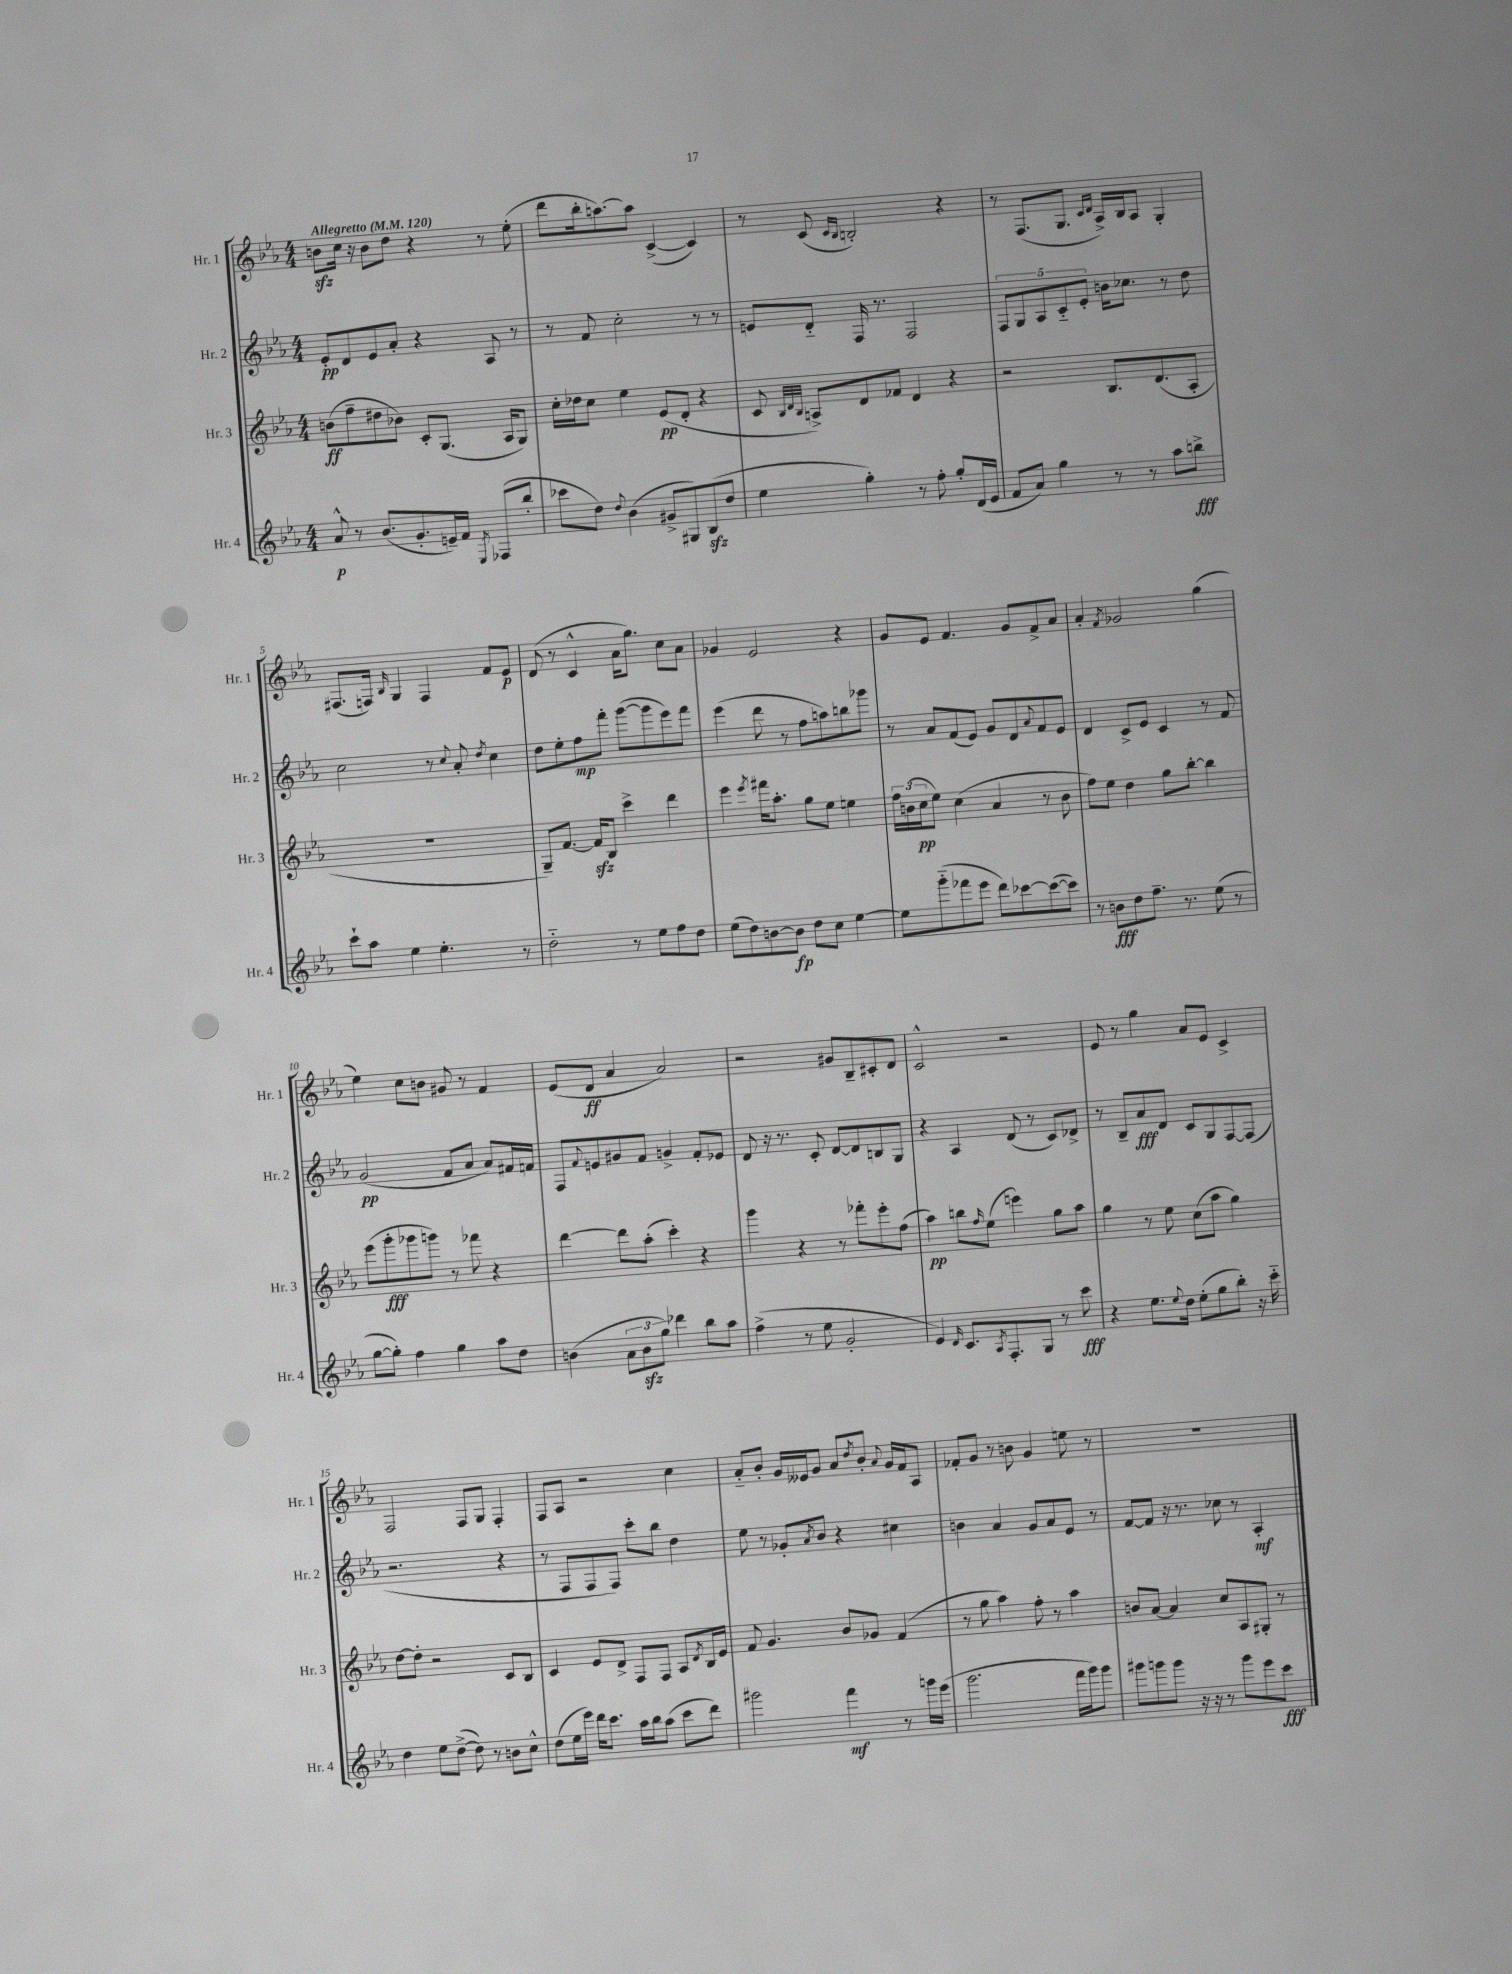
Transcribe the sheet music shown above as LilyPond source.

<<
\new StaffGroup <<
\new Staff = "s0" \with { instrumentName = "Hr. 1" shortInstrumentName = "Hr. 1" } {
    \clef treble \key ees \major \numericTimeSignature \time 4/4 \tempo "Allegretto" 4 = 120
    b'8\sfz c''16 r16 b'8 d''8 r4 r8 ees''8-.( |
    d'''8 bes''16-. a''8.~) a''8 c'4~->( c'4) |
    r8 c'8( \grace { c'16 bes16 } b2-.) r4 |
    r8 f8.( g8. \grace { c'16 d'16 } aes16->) bes16 aes8 g4-. |
    fis8.( f16) \grace { bes16 } g4 f4 f'8 ees'8\p |
    d'8( r8 c'4-^ aes'16 g''8.) c''8 aes'8 |
    ges'4 ees'2 r4 |
    g'8 ees'8 f'4. g'8 f'8-> aes'8 |
    aes'4-. \acciaccatura { f'8 } ges'2 g''4( |
    ees''4) c''8 b'8 gis'8 r8 f'4 |
    ees'8( d'8\ff aes'4 aes'2) |
    r2 gis'8 bes8-- cis'8-. d'8 |
    c'2-^ r2 |
    ees'8 r8 g''4 aes'8 ees'8 c'4-> |
    f2 f8 g8 f4-. |
    f8 aes8 r2 c''4 |
    aes'8-_ bes'8-. g'16 eeses'16 g'8 aes'8 \acciaccatura { d''8 } bes'8-. \appoggiatura { aes'8 } g'16 f'16 aes8 |
    fes'8-. g'8 r8 b'8 g'4 e''8 r8 |
    R1 \bar "|." |
}
\new Staff = "s1" \with { instrumentName = "Hr. 2" shortInstrumentName = "Hr. 2" } {
    \clef treble \key ees \major \numericTimeSignature \time 4/4
    ees'8-.\pp d'8 ees'8 aes'8-. r4 aes8 r8 |
    r8 f'8 c''2-. r8 r8 |
    e'8 d'8-_ f16 r8. f2 |
    \tuplet 5/4 { f8 g8 aes8 c'8-_ ees'8-. } b'16 ces''8. r8 d''8 |
    c''2 r8 \appoggiatura { c''8 } aes'8-. \acciaccatura { d''8 } c''4 |
    d''8 ees''8-. f''8\mp f'''8-. g'''8~( g'''8 ees'''8) f'''8 |
    ees'''4( d'''8 r8 f''8 a''8) b''8 ges'''8 |
    r8 aes'8 f'8( ees'8) g'8 d'8 \appoggiatura { aes'8 } f'8 ees'8 |
    d'4 c'8-> ees'8 c'4 r8 f'8 |
    g'2\pp( f'8 aes'8 aes'8) fis'16 f'16 |
    f8 \appoggiatura { f'8 } e'8 gis'8 f'8 g'4-> f'8-. ees'8 |
    d'8 r16 r8. c'8-. d'8~ d'8 b8 g8 |
    r4 aes4 d'8( r8 c'8) des'8-> |
    r8 bes8-- aes'8\fff d'8 c'8 g8 f8~ f8( |
    r2. r4 |
    r8 f8 f8 f8) c'''8-. bes''8 d''4 |
    ees''8 r8 ges'8-. \acciaccatura { aes'8 } bes'8 r4 cis''4 |
    b'4 aes'4 g'8 aes'8 ees'8 r8 |
    f'8~ f'8 r16 r8. ces''8 r8 aes4-.\mf \bar "|." |
}
\new Staff = "s2" \with { instrumentName = "Hr. 3" shortInstrumentName = "Hr. 3" } {
    \clef treble \key ees \major \numericTimeSignature \time 4/4
    b'8\ff( f''8-- dis''8 bes'8) c'8-. g8.( aes16 g8) |
    c''16-. des''16 c''8 ees''4 ees'8\pp( d'8-. r4 |
    c'8 \grace { bes32 d'32 bes32 } a8->) d'8 fes'8 d'4 r4 |
    r2 bes8. d'8.( aes8-. |
    R1 |
    g8--) f'8.~ f'16\sfz bes8 c'''4-> d'''4 |
    ees'''4 \acciaccatura { ees'''8 } fis'''16 aes''8.-. g''8 ees''8 e''4 |
    \tuplet 3/2 { f''16 b'16( c''16\pp } ees''8) c''4( aes'4 r8 b'8 |
    f''8) ees''8 d''4 g''8 bes''8~-. bes''4 |
    ees'''8( g'''8-.\fff ges'''8 g'''8) r8 fes'''8 r4 |
    d'''4~ d'''8 aes''8-.( c'''4-.) r4 |
    g'''4 r4 r8 fes'''8-. ees'''8-. f''8( |
    aes''4\pp) b''8 \grace { f''16 } ees''8( e'''4) g''8 aes''8 |
    g''4 r8 ees''8 c''8( aes''8 g''4) |
    d''8~ d''8-. r2 c'8 bes8 |
    c'4 ees'8 d'8-> f8 f8 aes8 \acciaccatura { d'8 } bes16 ees'16 |
    f'8 g'4. bes'8 ges'8 f'4( |
    r8 g''8 aes''4) f''8-. r8 aes''4 |
    b'8 aes'8~ aes'4 c''8 aes8 gis8-. r8 \bar "|." |
}
\new Staff = "s3" \with { instrumentName = "Hr. 4" shortInstrumentName = "Hr. 4" } {
    \clef treble \key ees \major \numericTimeSignature \time 4/4
    aes'8-^\p r8 bes'8.( g'8.-. e'16--) f'16 \acciaccatura { ees8 } fes8( bes''8-. |
    ces'''8 d''8) \appoggiatura { d''8 } bes'4( gis'8-> gis8) bes8\sfz( d''8 |
    ees''4 g''4-.) r8 f''8-. g''8-. d'16( ees'16 |
    f'8 aes'8) g''4 r8 r8 aes''8 b''8->\fff |
    c'''8-! aes''8 ees''4 ees''4.-. r8 |
    d''2-_ r8 ees''8 f''8 d''8 |
    ees''8( d''8) b'8~ b'8\fp d''8 c''8 ees''4~ |
    ees''8 g'''8-_( fes'''8 ees'''8 d'''8) ces'''8~ ces'''8~( ces'''8) |
    r8 b'8\fff d''8 f''8.-- r8. ees''8( r8 |
    g''8~ g''8-.) f''4 g''4 aes''8 d''8 |
    b'4( \tuplet 3/2 { aes'8 b'8\sfz g''8) } des'''4 bes''8 aes''8 |
    f''4->( r8 ees''8 g'2-. |
    ees'4) \grace { d'16 } c'8. \acciaccatura { aes8 } f8.-. g8 r8 c'''8\fff |
    r4 ees''8. \appoggiatura { ees''8 } d''16 ees''8-.( g''8 bes''8-.) r16 c'''16-_ |
    d''4 ees''8 d''8~->( d''8) r8 b'8 c''8-^ |
    d''8( ees''16 ees'''16) d'''16 c'''8. aes''16 bes''16 aes''8( c'''8 d'''8) |
    gis'''2 f'''4\mf r8 g'''16 ees'''16( |
    g'''2. f'''16 g'''16) g'''8 |
    gis'''8 g'''8 g'''8 r16 r16 r8 g'''8 ees'''8 c'''8\fff \bar "|." |
}
>>
>>
